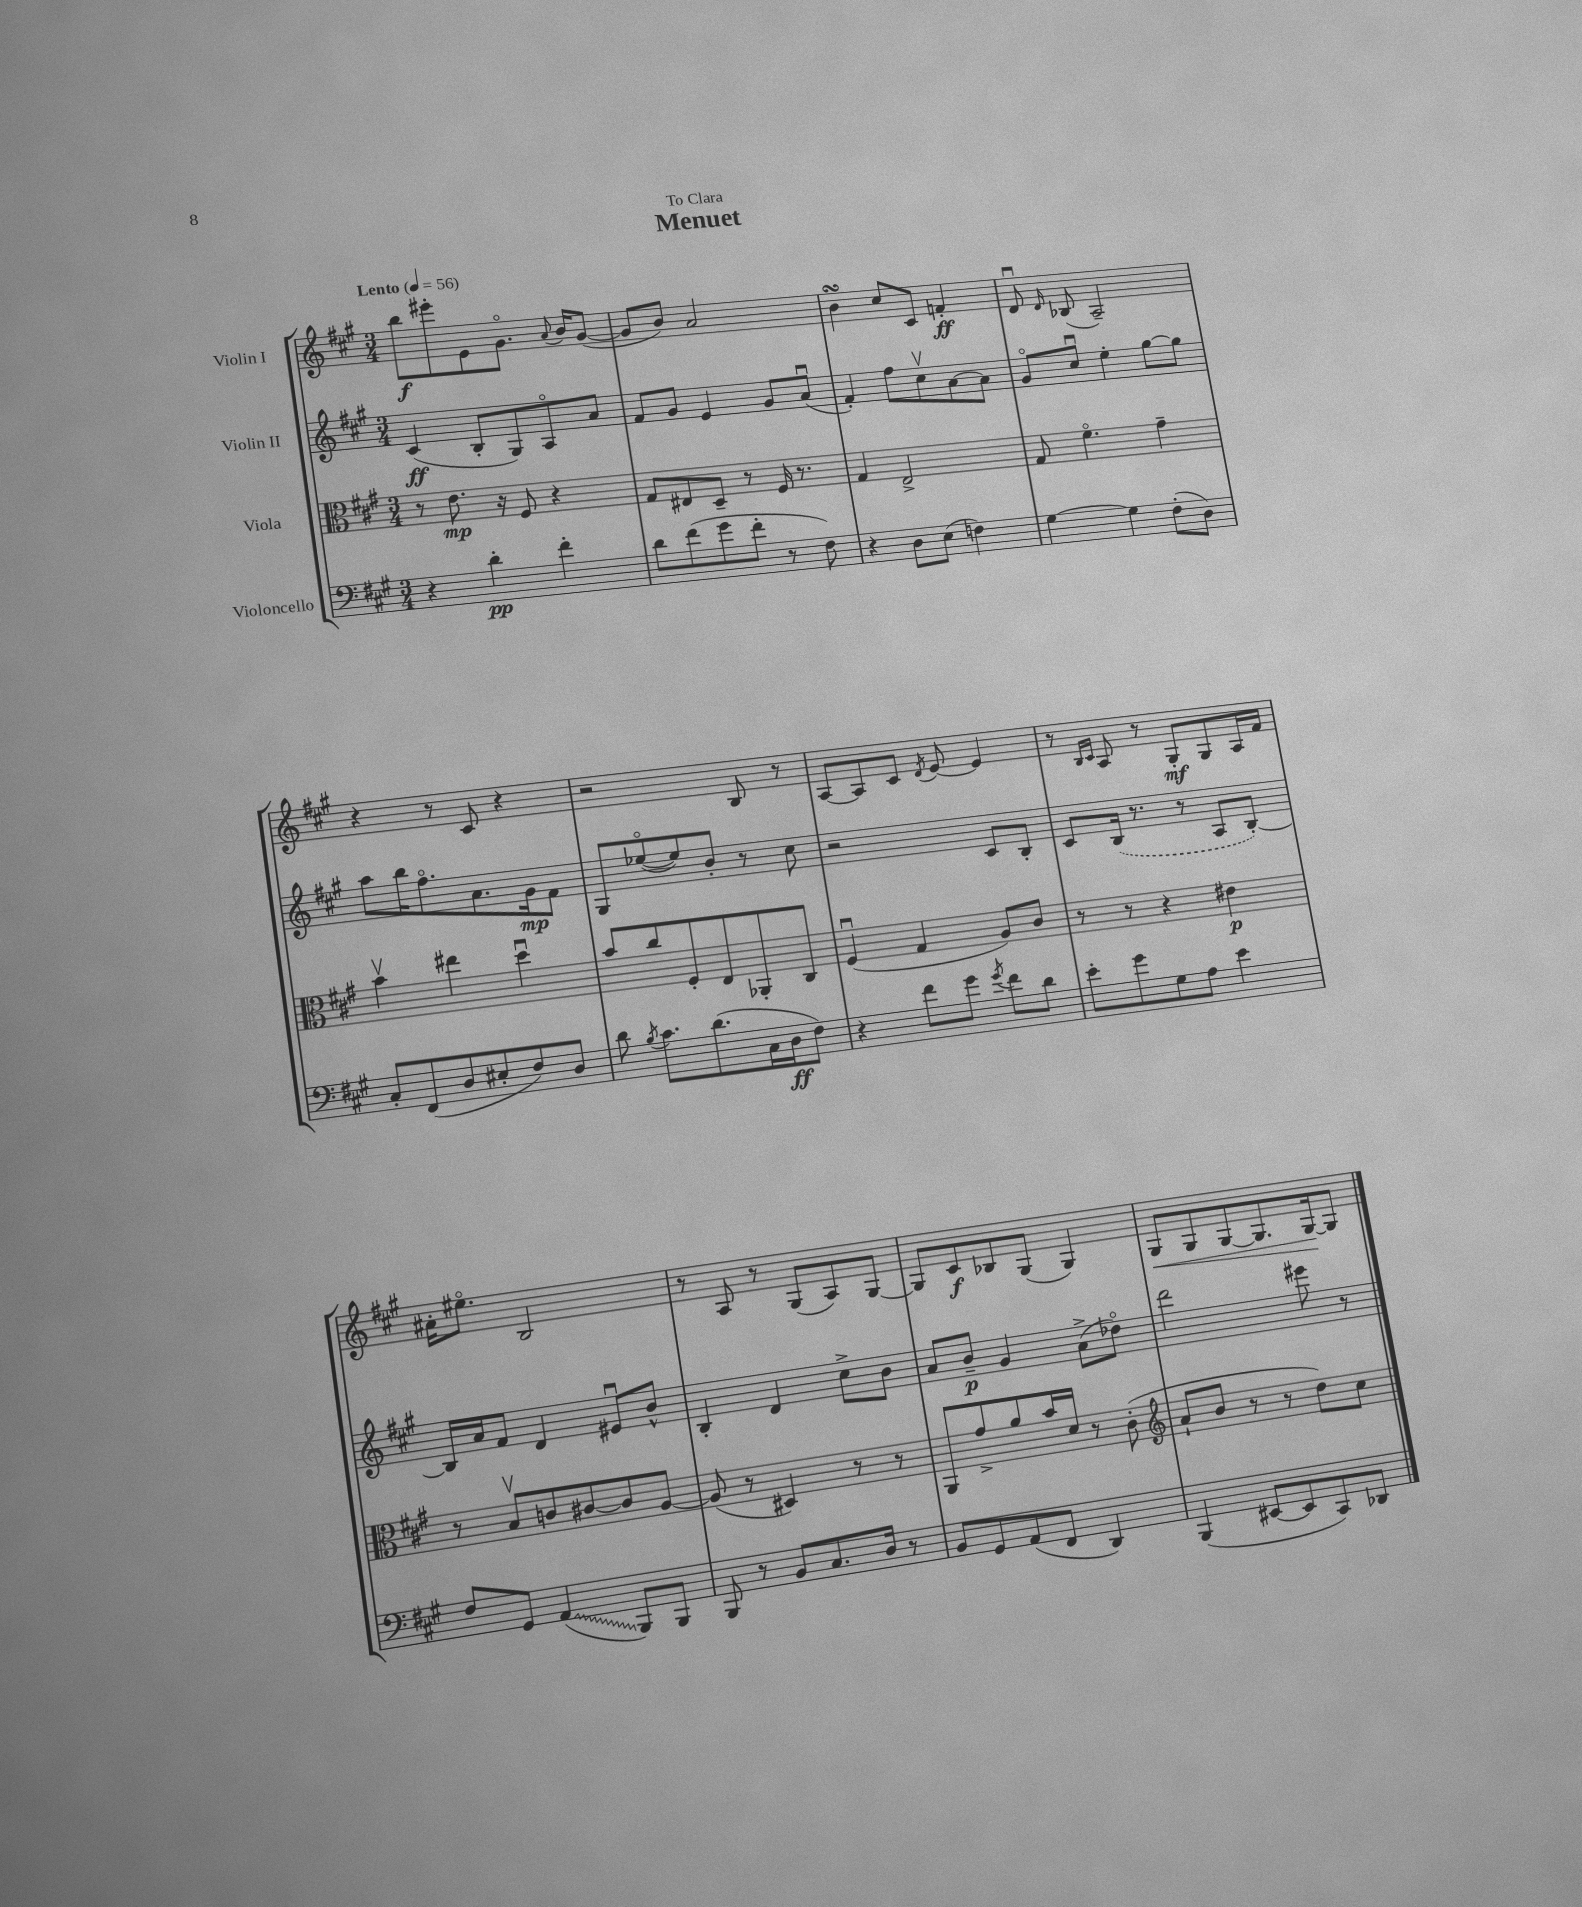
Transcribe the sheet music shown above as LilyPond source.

\header { title = "Menuet" dedication = "To Clara" }
<<
\new StaffGroup <<
\new Staff = "s0" \with { instrumentName = "Violin I" } {
    \clef treble \key a \major \numericTimeSignature \time 3/4 \tempo "Lento" 4 = 56
    \autoBeamOff b''8[\f eis'''8-. e'8 gis'8.]\flageolet \appoggiatura { a'8 } b'16[ gis'8]~( |
    gis'8[ b'8]) a'2 |
    b'4\turn cis''8[ cis'8] f'4-.\ff |
    d'8\downbow \grace { d'16 } bes8( a2--) |
    r4 r8 cis'8 r4 |
    r2 b8 r8 |
    a8[~ a8 cis'8] \acciaccatura { d'8 } e'8~ e'4 |
    r8 \grace { b16[ cis'16] } a8 r8 gis8[-.\mf gis8 a16 fis'16] |
    ais'16[-. eis''8.]\flageolet b2 |
    r8 a8 r8 gis8[( a8) gis8]~ |
    gis8[ cis'8\f bes8 gis8]( gis4) |
    gis8[\< gis8 gis8~ gis8. gis16~\! gis8] \bar "|." |
}
\new Staff = "s1" \with { instrumentName = "Violin II" } {
    \clef treble \key a \major \numericTimeSignature \time 3/4
    \autoBeamOff cis'4\ff( b8[-. gis8) a8\flageolet a'8] |
    fis'8[ gis'8] e'4 gis'8[ a'8]\downbow( |
    fis'4-.) fis''8[ cis''8\upbow a'8~ a'8] |
    gis'8[\flageolet cis''8]\downbow e''4-. gis''8[~ gis''8] |
    a''8[ b''16 fis''8.\flageolet a'8. gis'16\mp fis'8] |
    gis8[ ees''8~\flageolet( ees''8) b'8]-. r8 cis''8 |
    r2 cis'8[ b8]-. |
    cis'8[ \once \slurDashed b16]( r8. r8 a8[ b8]~-.) |
    b16[ a'16 fis'8] d'4 eis'8[\downbow b'8]-^ |
    b4-. d'4 cis''8[-> b'8] |
    a'8[ b'8]--\p gis'4 a'8[->( des''8]\flageolet) |
    d'''2 eis'''8 r8 \bar "|." |
}
\new Staff = "s2" \with { instrumentName = "Viola" } {
    \clef alto \key a \major \numericTimeSignature \time 3/4
    \autoBeamOff r8 e'8.\mp r16 fis8 r4 |
    gis8[ eis8 d8]-- r8 fis16 r8. |
    gis4 e2-> |
    gis8 fis'4.\flageolet gis'4-- |
    b'4\upbow eis''4 d''4\downbow |
    b'8[ cis''8 fis8-. e8 aes,8-. cis8] |
    fis4\downbow( gis4 a8[) cis'8] |
    r8 r8 r4 eis'4\p |
    r8 b8[\upbow c'8 cis'8~ cis'8 a8]~ |
    a8( r8 dis4) r8 r8 |
    a,8[ gis'8-> a'8 b'16 d'16] r8 cis'8-.( |
    \clef treble a'8[-! b'8] r8 r8 d''8[) cis''8] \bar "|." |
}
\new Staff = "s3" \with { instrumentName = "Violoncello" } {
    \clef bass \key a \major \numericTimeSignature \time 3/4
    \autoBeamOff r4 d'4-.\pp fis'4-. |
    d'8[ fis'8( gis'8 fis'8]-. r8 fis8) |
    r4 d8[ e8]( f4) |
    gis4~ gis4 fis8[-.( d8]) |
    cis8[-. fis,8( d8 eis8-. fis8) d8] |
    d'8 \acciaccatura { b8 } cis'8.[ d'8.( cis16 d16\ff fis8]) |
    r4 fis'8[ gis'8] \acciaccatura { gis'8 } fis'8[ d'8] |
    e'8[-. gis'8 gis8 a8] e'4 |
    fis8[ gis,8] \once \override Glissando.style = #'zigzag a,4\glissando( b,,8[) b,,8] |
    b,,8 r8 b,8[ cis8. d16] r8 |
    b,8[ gis,8 a,8( fis,8] d,4) |
    b,,4( eis,8[~ eis,8 cis,8) des,8] \bar "|." |
}
>>
>>
\layout { \context { \Score \remove "Bar_number_engraver" } }
